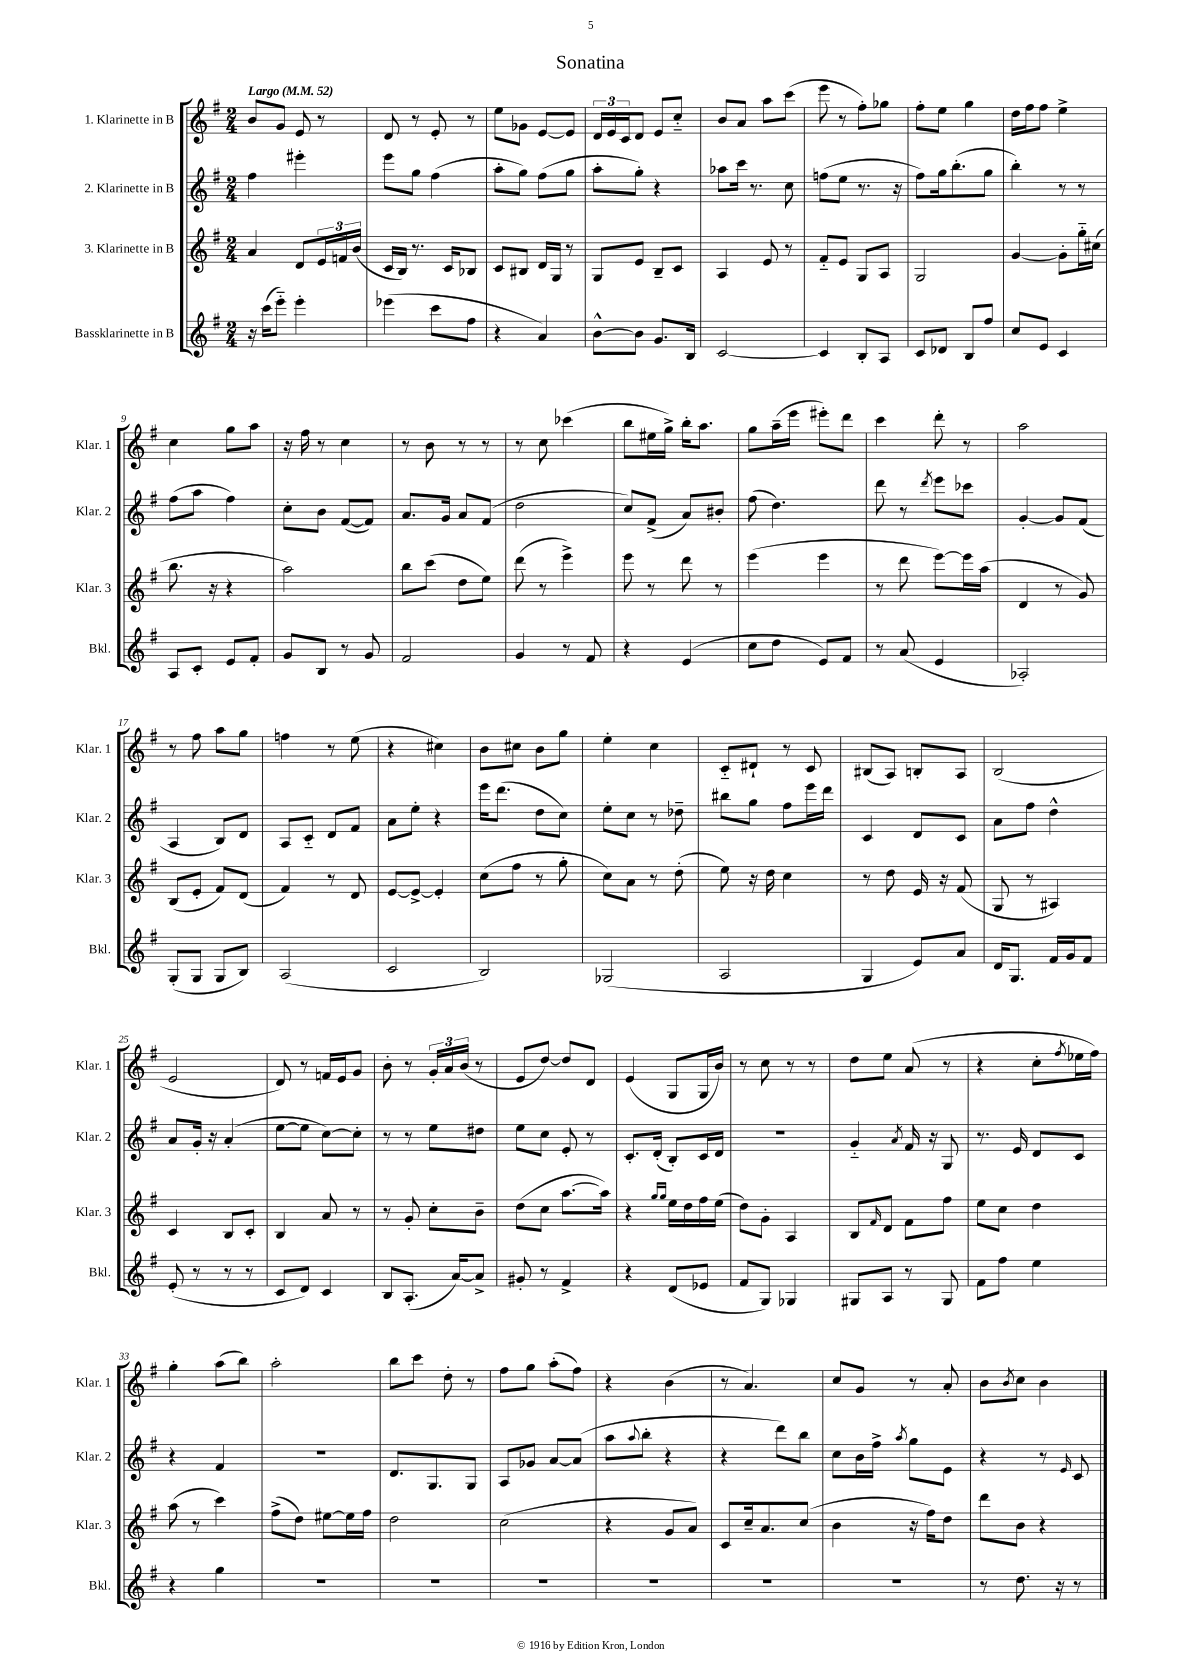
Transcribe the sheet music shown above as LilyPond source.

\header { title = "Sonatina" }
<<
\new StaffGroup <<
\new Staff = "s0" \with { instrumentName = "1. Klarinette in B" shortInstrumentName = "Klar. 1" } {
    \clef treble \key g \major \numericTimeSignature \time 2/4 \tempo "Largo" 4 = 52
    b'8 g'8 e'8 r8 |
    d'8 r8 e'8-. r8 |
    e''8 ges'8 e'8~ e'8 |
    \tuplet 3/2 { d'16 e'16 c'16 } d'8 e'8 c''8-_ |
    b'8 a'8 a''8 c'''8( |
    e'''8 r8 fis''8-.) ges''8 |
    fis''8-. e''8 g''4 |
    d''16 fis''16 fis''8 e''4-> |
    c''4 g''8 a''8 |
    r16 fis''16 r8 c''4 |
    r8 b'8 r8 r8 |
    r8 c''8 ces'''4( |
    b''8 eis''16 g''16->) b''16-. a''8. |
    g''8 a''16--( e'''16 eis'''8-.) d'''8 |
    c'''4 d'''8-. r8 |
    a''2 |
    r8 fis''8 a''8 g''8 |
    f''4 r8 e''8( |
    r4 cis''4) |
    b'8 cis''8 b'8 g''8 |
    e''4-. c''4 |
    c'8-_ dis'8-! r8 c'8 |
    bis8( a8) b8-. a8 |
    b2( |
    e'2 |
    d'8) r8 f'16 e'16 g'8 |
    b'8-. r8 \tuplet 3/2 { g'16-. a'16 b'16( } r8 |
    e'8 d''8~) d''8 d'8 |
    e'4( g8 g16 b'16) |
    r8 c''8 r8 r8 |
    d''8 e''8 a'8( r8 |
    r4 c''8-. \acciaccatura { fis''8 } ees''16 fis''16) |
    g''4-. a''8( b''8) |
    a''2-. |
    b''8 c'''8 d''8-. r8 |
    fis''8 g''8 a''8-.( fis''8) |
    r4 b'4( |
    r8 a'4.) |
    c''8 g'8 r8 a'8-. |
    b'8 \acciaccatura { b'8 } c''8 b'4 \bar "|." |
}
\new Staff = "s1" \with { instrumentName = "2. Klarinette in B" shortInstrumentName = "Klar. 2" } {
    \clef treble \key g \major \numericTimeSignature \time 2/4
    fis''4 eis'''4-. |
    e'''8 g''8 fis''4( |
    a''8-. g''8) fis''8( g''8 |
    a''8-. g''8-.) r4 |
    aes''8 c'''16 r8. c''8 |
    f''8( e''8 r8. r16 |
    fis''8) g''16 b''8.-.( g''8 |
    b''4-.) r8 r8 |
    fis''8( a''8 fis''4) |
    c''8-. b'8 fis'8~( fis'8) |
    a'8. g'16 a'8 fis'8( |
    d''2 |
    c''8) fis'8->( a'8) bis'8-. |
    fis''8( d''4.) |
    d'''8 r8 \acciaccatura { d'''8 } e'''8 ces'''8 |
    g'4~-. g'8 fis'8( |
    a4 b8) d'8 |
    a8 c'8-_ d'8 fis'8 |
    a'8 e''8-. r4 |
    e'''16 d'''8.( d''8 c''8) |
    e''8-. c''8 r8 des''8-- |
    bis''8 g''8 fis''8 e'''16 d'''16 |
    c'4 d'8 c'8 |
    a'8 fis''8 d''4-^ |
    a'8 g'16-. r16 a'4-.( |
    e''8~ e''8 c''8~) c''8-. |
    r8 r8 e''8 dis''8 |
    e''8 c''8 e'8-. r8 |
    c'8.-. d'16-.( b8-.) c'16 d'16 |
    r2 |
    g'4-_ \acciaccatura { a'8 } fis'16 r16 g8 |
    r8. e'16 d'8 c'8 |
    r4 fis'4 |
    r2 |
    d'8. g8. g8 |
    a8 ges'8 a'8~ a'8( |
    a''8 \appoggiatura { a''8 } b''8-. r4 |
    r4 d'''8) b''8 |
    c''8 b'16 fis''16-> \acciaccatura { a''8 } g''8 e'8 |
    r4 r8 \grace { e'16 } c'8 \bar "|." |
}
\new Staff = "s2" \with { instrumentName = "3. Klarinette in B" shortInstrumentName = "Klar. 3" } {
    \clef treble \key g \major \numericTimeSignature \time 2/4
    a'4 d'8 \tuplet 3/2 { e'16 f'16 b'16( } |
    c'16 b16) r8. c'16 bes8 |
    c'8 bis8 d'16 g16 r8 |
    g8 e'8 b8-- c'8 |
    a4 e'8 r8 |
    fis'8-_ e'8 g8 a8 |
    g2 |
    g'4~ g'8-. g''16-_ cis''16( |
    b''8. r16 r4 |
    a''2) |
    b''8 c'''8( d''8 e''8) |
    d'''8( r8 e'''4->) |
    e'''8 r8 d'''8 r8 |
    e'''4( e'''4 |
    r8 d'''8 e'''8~) e'''16 a''16( |
    d'4 r8 g'8) |
    b8( e'8-. fis'8) d'8( |
    fis'4) r8 d'8 |
    e'8~ e'8~-> e'4-. |
    c''8( fis''8 r8 g''8-. |
    c''8) a'8 r8 d''8-.( |
    e''8) r16 d''16 c''4 |
    r8 d''8 e'16 r16 fis'8( |
    g8 r8 ais4) |
    c'4 b8 c'8-. |
    b4 a'8 r8 |
    r8 g'8-. c''8-. b'8-- |
    d''8( c''8 a''8.~ a''16) |
    r4 \grace { g''16 g''16 } e''16 d''16 fis''16 e''16( |
    d''8) g'8-. a4 |
    b8 \grace { fis'16 } d'8 fis'8 fis''8 |
    e''8 c''8 d''4 |
    a''8( r8 c'''4) |
    fis''8->( d''8) eis''8~ eis''16 fis''16 |
    d''2 |
    c''2( |
    r4 g'8 a'8) |
    c'8 c''16-- a'8. c''8( |
    b'4 r16 fis''16) d''8 |
    d'''8 b'8 r4 \bar "|." |
}
\new Staff = "s3" \with { instrumentName = "Bassklarinette in B" shortInstrumentName = "Bkl." } {
    \clef treble \key g \major \numericTimeSignature \time 2/4
    r16 c'''16( e'''8-_) e'''4-. |
    ees'''4( c'''8 fis''8 |
    r4 a'4) |
    b'8~-^ b'8 g'8. b16 |
    c'2~ |
    c'4 b8-. a8 |
    c'8 des'8 b8 fis''8 |
    c''8 e'8 c'4 |
    a8 c'8-. e'8 fis'8-. |
    g'8 b8 r8 g'8 |
    fis'2 |
    g'4 r8 fis'8 |
    r4 e'4( |
    c''8 d''8 e'8) fis'8 |
    r8 a'8( e'4 |
    aes2-.) |
    g8-.( g8 g8 b8) |
    a2( |
    c'2 |
    b2) |
    ges2( |
    a2 |
    g4 e'8) a'8 |
    d'16 g8. fis'16 g'16 fis'8 |
    e'8-.( r8 r8 r8 |
    c'8 d'8) c'4 |
    b8 a8.-.( a'16~) a'8-> |
    gis'8-. r8 fis'4-> |
    r4 d'8( ees'8 |
    fis'8 g8) ges4 |
    gis8 a8 r8 gis8 |
    fis'8 fis''8 e''4 |
    r4 g''4 |
    R2 |
    R2 |
    R2 |
    R2 |
    R2 |
    R2 |
    r8 d''8. r16 r8 \bar "|." |
}
>>
>>
